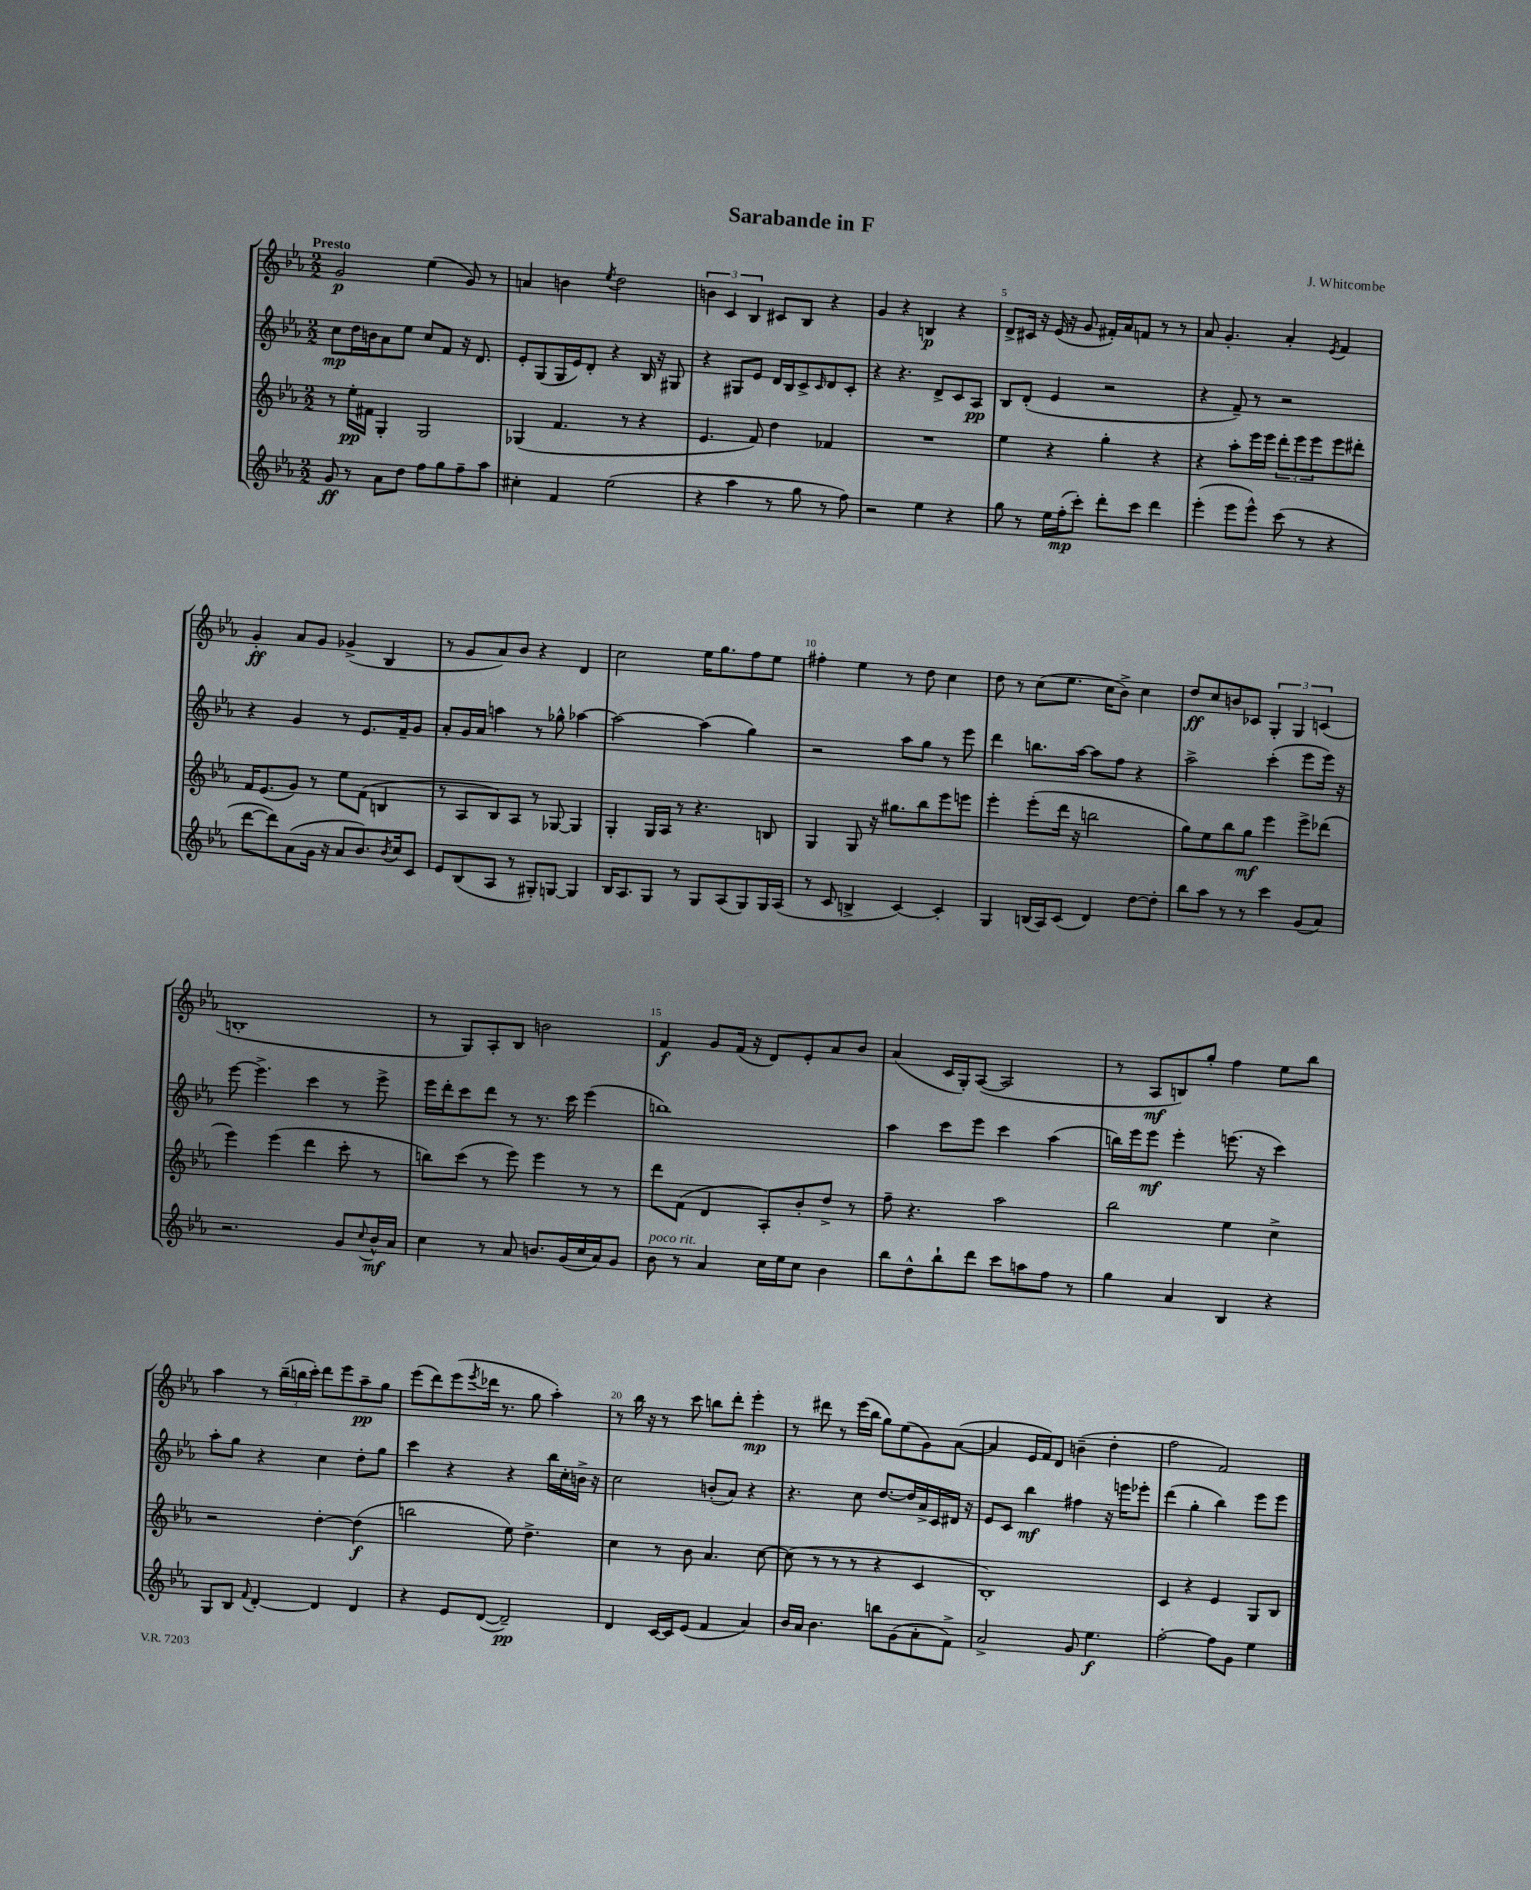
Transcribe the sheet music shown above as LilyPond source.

\header { title = "Sarabande in F" composer = "J. Whitcombe" }
<<
\new StaffGroup <<
\new Staff = "s0" {
    \clef treble \key ees \major \numericTimeSignature \time 2/2 \tempo "Presto"
    g'2\p ees''4( g'8) r8 |
    a'4 b'4 \acciaccatura { ees''8 } d''2 |
    \tuplet 3/2 { b'4 c'4 bes4 } cis'8 bes8 r4 |
    g'4 r4 b4\p r4 |
    d'8-> cis'16 r16 ees'16( r16 g'8 fis'16-.) aes'16 f'8 r8 r8 |
    aes'8 g'4.-. aes'4-. \acciaccatura { ees'8 } f'4 |
    g'4-.\ff aes'8 g'8 ges'4->( bes4 |
    r8 g'8 aes'8) bes'8 r4 d'4 |
    c''2 ees''16 g''8. f''8 ees''8 |
    fis''4-. ees''4 r8 d''8 c''4 |
    d''8 r8 c''8( ees''8. c''16 bes'8->) c''4 |
    d''8\ff c''8 b'8 ces'8 \tuplet 3/2 { g4-. g4 c'4( } |
    b1-. |
    r8 g8) aes8-. bes8 b'2 |
    f'4\f g'8 f'16( r16 d'8) ees'8-. aes'8 bes'8 |
    aes'4( c'16 g16-.) aes8~( aes2 |
    r8 aes8\mf b8) g''8-. f''4 ees''8 bes''8 |
    aes''4 r8 \tuplet 3/2 { bes''16--( b''16 c'''16-.) } d'''8 ees'''8 aes''8--\pp g''8 |
    ees'''8( d'''8) ees'''8( \acciaccatura { ees'''8 } des'''16 r8. g''8 aes''4-.) |
    r8 bes''16 r16 r8 c'''8 b''8 d'''8-. ees'''4-.\mp |
    r8 dis'''8 r8 ees'''16( bes''16 g''8) ees''8( g'8) aes'8~( |
    aes'4 ees'16 f'16) d'8 b'4--( d''4-. |
    f''2 f'2) \bar "|." |
}
\new Staff = "s1" {
    \clef treble \key ees \major \numericTimeSignature \time 2/2
    c''8\mp d''16 b'16 aes'8 ees''8 c''8 f'8 r16 d'8. |
    ees'8-. g8( g16 ees'16) d'8-. r4 bes16 r16 gis8 |
    r4 gis8 ees'8 d'16 bes16 c'8-> \grace { c'16 } d'8 c'8-. |
    r4 r4. d'8-> c'8 aes8\pp |
    bes8 d'8-.( ees'4 r2 |
    r4 f'8--) r8 r2 |
    r4 g'4 r8 ees'8. f'16-- g'8 |
    aes'8-. g'16 aes'16 a''4 r8 ges''8-^ aes''4~ |
    aes''2~ aes''4( g''4) |
    r2 aes''8 g''8 r8 ees'''8 |
    d'''4 b''8. aes''16~ aes''8 f''8 r4 |
    aes''2-> c'''4-.( ees'''8 ees'''16) r16 |
    ees'''8~ ees'''4.-> c'''4 r8 ees'''8-> |
    ees'''16 d'''16-. c'''8 d'''8 r8 r8. c'''16 ees'''4( |
    b''1) |
    aes''4 c'''8 ees'''8 c'''4 aes''4( |
    b''16) ees'''16 ees'''8\mf ees'''4-. e'''8.( r16 c'''4) |
    aes''8-. g''8 r4 c''4 d''8-. g''8 |
    c'''4 r4 r4 bes''16 c''16-. b'16-> r16 |
    c''2 b'8-.( aes'8) r4 |
    r4. c''8 d''8.~ d''16 aes'16-> c'16 dis'16 r16 |
    ees'8 c'8 bes''4\mf fis''4 r16 e'''16 ees'''8-. |
    d'''4( g''4-. bes''4) ees'''8 ees'''8 \bar "|." |
}
\new Staff = "s2" {
    \clef treble \key ees \major \numericTimeSignature \time 2/2
    r8 ees''16-.\pp fis'16 g4-. g2 |
    ges4( f'4. r8 r4 |
    ees'4. f'8) d''4 fes'4 |
    R1 |
    ees''4 r4 g''4-. r4 |
    r4 aes''8-. ees'''16 ees'''16 \tuplet 3/2 { d'''8-. ees'''8 ees'''8 } ees'''8 dis'''8-. |
    f'16 ees'8.( g'8) r8 ees''8 f'8( b4 |
    r8 aes8 bes8) aes8 r8 ges8~ ges4 |
    g4-. g16 aes16 r8 r4. b8 |
    g4 g8 r16 gis''8. bes''8 ees'''8 e'''8 |
    ees'''4-. ees'''8-.( d'''16 r16 b''2 |
    g''8) ees''8 bes''8 g''8\mf ees'''4 ees'''8-> des'''8( |
    ees'''4) ees'''4( d'''4 c'''8-. r8 |
    b''8) c'''8( r8 ees'''8) ees'''4 r8 r8 |
    d'''8 f'8( d'4 aes8-.) bes'8-. d''8-> r8 |
    f''8-- r4. aes''2 |
    bes''2 ees''4 c''4-> |
    r2 d''4~-. d''4\f( |
    b''2 ees''8) d''4.-> |
    c''4 r8 bes'8 aes'4. c''8~ |
    c''8( r8 r8 r8 r4 c'4 |
    bes1-.) |
    c'4 r4 ees'4 g8 bes8 \bar "|." |
}
\new Staff = "s3" {
    \clef treble \key ees \major \numericTimeSignature \time 2/2
    g'8\ff r8 aes'8 d''8 f''8 g''8 f''8-- aes''8 |
    cis''4-. f'4 ees''2( |
    r4 aes''4 r8 g''8 r8 f''8) |
    r2 ees''4 r4 |
    g''8 r8 ees''16 f''16-.\mp( c'''8-.) d'''8-. c'''8 d'''4 |
    ees'''4-.( ees'''8 ees'''8-^) c'''8( r8 r4 |
    d'''8~ d'''8) aes'8( g'16 r16 aes'8 bes'8.) \acciaccatura { bes'8 } c''16 c'8 |
    ees'8 bes8( aes8 r8 gis8-.) g8~ g4 |
    bes16 aes8. g8 r8 g8 aes8( g8) g16 aes16( |
    r8 c'8 b4-> c'4~) c'4-. |
    g4 b16( aes16) c'8( d'4) d''8~ d''8-. |
    bes''8 aes''8 r8 r8 c'''4 g'8( aes'8) |
    r2. g'8 \appoggiatura { c''8 } bes'16-^\mf aes'16 |
    c''4 r8 aes'8 b'8. g'16( c''16 aes'16) g'8 |
    bes'8^\markup { \italic "poco rit." } r8 aes'4 c''16 ees''16 c''8 bes'4 |
    bes''8 d''8-^ bes''8-! d'''8 c'''8 a''8 f''8 r8 |
    g''4 aes'4 bes4 r4 |
    g8 bes8 \appoggiatura { f'8 } d'4~-. d'4 d'4 |
    r4 ees'8 d'8~( d'2--\pp) |
    d'4 c'16~ c'16 ees'8( f'4 aes'4) |
    bes'16 aes'16 bes'4. b''8 g'8( aes'8-. f'8->) |
    aes'2-> g'8 ees''4.\f |
    f''2~-. f''8 g'8 ees''4 \bar "|." |
}
>>
>>
\layout { \context { \Score \override BarNumber.break-visibility = ##(#f #t #t) barNumberVisibility = #(every-nth-bar-number-visible 5) } }
